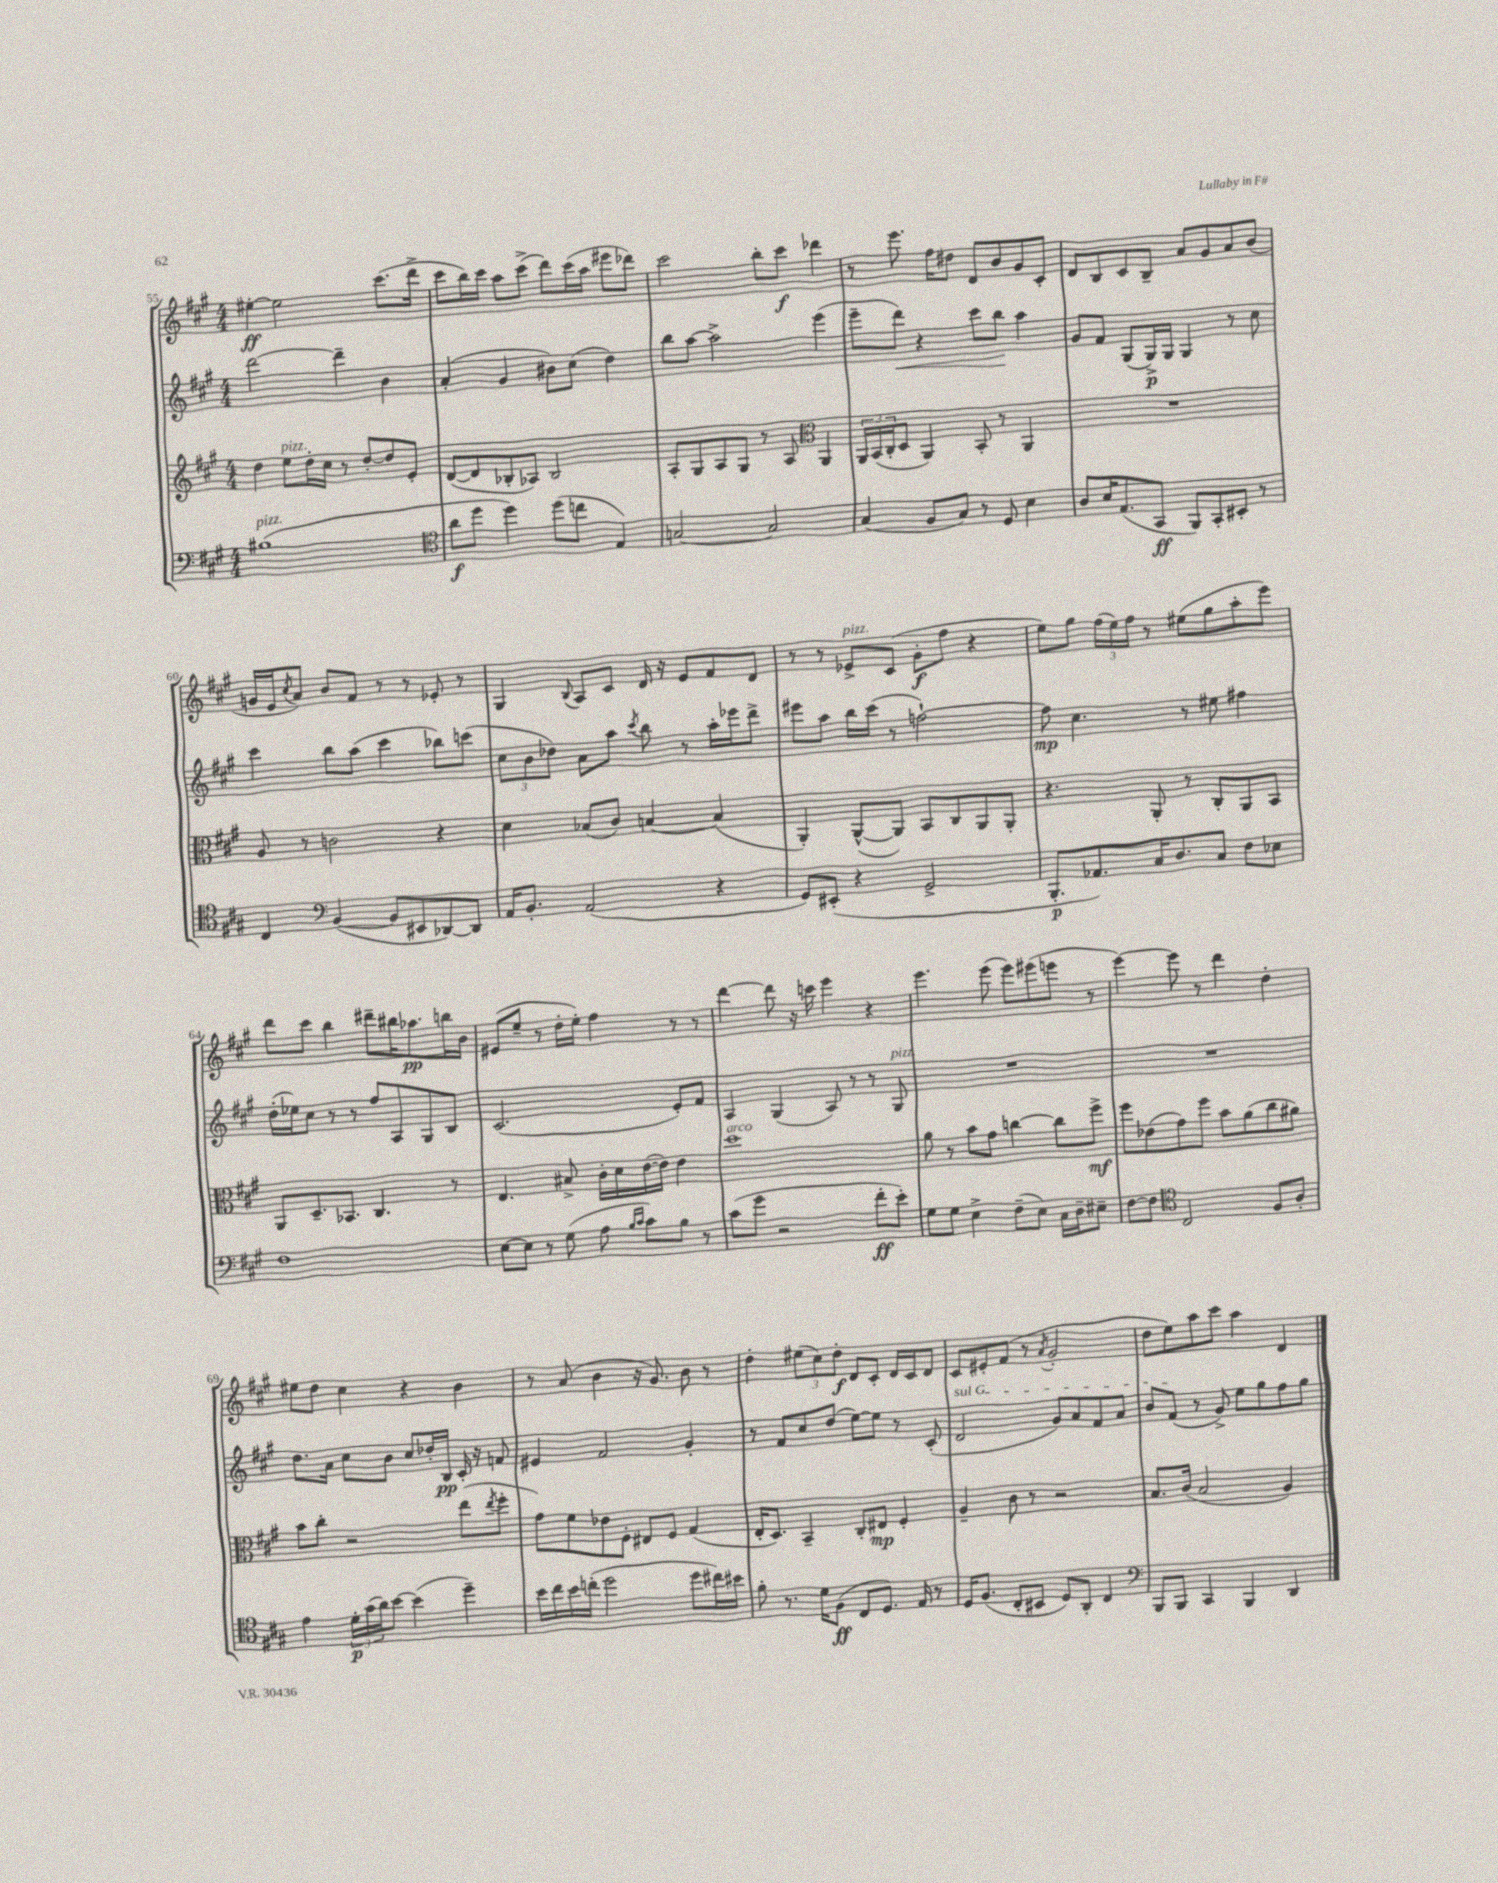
<<
\new StaffGroup <<
\new Staff = "s0" {
    \clef treble \key a \major \numericTimeSignature \time 4/4
    eis''4~-.\ff eis''2 cis'''8.( d'''16-> |
    cis'''8 b''16) cis'''16 a''8 cis'''8->( d'''8) cis'''16( a''16 eis'''8 des'''8) |
    cis'''2 b''8-. cis'''8\f des'''4 |
    r8 e'''8. fis''16 dis''8 d'8 b'8 gis'8 cis'8-. |
    d'8 b8 cis'8 b8-- a'8 gis'8 a'8 b'8( |
    g'16 e'16 \acciaccatura { cis''8 } a'8) b'8 fis'8 r8 r8 ees'8-. r8 |
    gis4 \appoggiatura { b8 } a8 cis'8 d'16 r16 e'8 fis'8 d'8 |
    r8 r8 ees'8->^\markup { \italic "pizz." } cis'8( gis'8-.\f fis''8 r4 |
    e''8) gis''8 \tuplet 3/2 { fis''16( e''16) fis''16 } r8 eis''8( gis''8 a''8-. e'''8) |
    d'''8 cis'''8 b''4 dis'''8-- bis''16 aes''8.\pp b''16 b'16 |
    eis'8( e''8-- r8 d''16-. e''16-.) fis''4 r8 r8 |
    d'''4~ d'''8 r16 c'''16 e'''4 r4 |
    e'''4. e'''8( e'''8) eis'''8( e'''8 r8 |
    e'''4~) e'''8 r8 d'''4 d''4-. |
    eis''8 d''8 cis''4 r4 b'4 |
    r8 a'8( b'4 r16 gis'8.) b'8 r8 |
    d''4-. \tuplet 3/2 { eis''8( cis''8) d''8-.\f } d'8 cis'8-. d'16 cis'16 d'8 |
    cis'8 eis'8-. fis'8( r8 \acciaccatura { a'8 } gis'2-. |
    d''8 e''8) a''8 cis'''8 a''4 d'4 \bar "|." |
}
\new Staff = "s1" {
    \clef treble \key a \major \numericTimeSignature \time 4/4
    d'''2~ d'''4-- b'4 |
    a'4-.( gis'4 bis'8) cis''8( d''4) |
    b''8 a''8~ a''2-> e'''4( |
    e'''8-- d'''8\<) r4 cis'''8 b''8\! a''4 |
    gis'8 fis'8 gis8( gis16->\p) gis16 gis4 r8 cis''8 |
    cis'''4 b''8 a''8( cis'''4 bes''8) c'''8( |
    \tuplet 3/2 { cis''8 b'8 des''8) } a'8 a''8 \acciaccatura { cis'''8 } b''8 r8 a''16-. ees'''16 d'''8-> |
    eis'''8 a''8 b''16 cis'''16( r8 f''2~-!) |
    f''8\mp cis''4. r8 eis''8 fis''4 |
    d''16-.( ees''16) cis''8 r8 r8 fis''8 a8 gis8 b8 |
    cis'2.( e'8-.) fis'8 |
    a4 gis4( a8) r8 r8 gis8^\markup { \italic "pizz." } |
    R1 |
    R1 |
    d''8. a'16 cis''8 b'8 cis''8 des''16-. b16\pp cis'16-. r16 f'8 |
    eis'4 fis'2 gis'4-. |
    r8 fis'8 cis''8 d''8( e''8~) e''8 r8 cis'8-.( |
    \once \override TextSpanner.bound-details.left.text = \markup { \italic "sul G" } d'2\startTextSpan gis'8) a'8 fis'8 a'8 |
    b'8 fis'8\stopTextSpan( r8 gis'8->) e''8 gis''8 fis''8 gis''8 \bar "|." |
}
\new Staff = "s2" {
    \clef treble \key a \major \numericTimeSignature \time 4/4
    d''4 e''8^\markup { \italic "pizz." } d''16-. cis''16 r8 d''8~-. d''8 e'8-. |
    d'8~( d'8 bes8-. aes8) bes2 |
    a8-. gis8 a8 gis8 r8 a8 \clef alto a,4 |
    \tuplet 3/2 { a,16 b,16( cis16-. } d8 a,4) b,8-. r8 a,4 |
    R1 |
    a8 r8 c'2 r4 |
    d'4 bes8( cis'8) b4~ b4( |
    a,4-.) a,8~-^( a,8) b,8 cis8 a,8 a,8-. |
    r4. a,8-. r8 cis8-. a,8 b,8 |
    a,8 d8.-- bes,8. cis4. r8 |
    e4. bis8-> cis'16-. d'16 e'16~( e'16) e'4 |
    d''1^\markup { \italic "arco" } |
    a'8 r8 b'8 gis'8 c''4~ c''8 fis''8->\mf |
    fis''8 ees'8( gis'8) fis''8 b'8 a'8( cis''8 ais'8) |
    b'8 cis''8-. r2 e''8( \acciaccatura { e''8 } fis''8-. |
    gis'8) fis'8 ees'8 fis8-. eis8 fis8 gis4( |
    e16-. d8.) b,4-- cis8-. eis8\mp fis4-. |
    a4-- cis'8 r8 r2 |
    b8. cis'16( b2 a4) \bar "|." |
}
\new Staff = "s3" {
    \clef bass \key a \major \numericTimeSignature \time 4/4
    bis1^\markup { \italic "pizz." }( |
    \clef tenor a'8\f d''8 d''4) d''8( c''8 e4) |
    g2~ g2 |
    gis4( fis8 gis8) r8 d8 b4 |
    a8 b16 e8.( gis,8\ff fis,8) gis,8-. bis,8-. r8 |
    cis4 \clef bass b,4~( b,8 eis,8 des,8~) des,8 |
    a,16 b,8.-. a,2( r4 |
    gis,8) eis,8-.( r4 gis,2-> |
    b,,8.-.\p aes,8.) cis16 d8. cis8 fis8 ees8 |
    fis1 |
    e8~ e8 r8 gis8( a8 \grace { b16 cis'16 } cis'8) b8 r8 |
    cis'8( gis'8 r2 fis'8-.\ff e'8-.) |
    gis8 gis8 e4-> fis8--( e8) cis16 d16-- eis8-- |
    fis8~ fis8 \clef tenor cis2 fis8 a8-. |
    e'4 \tuplet 3/2 { d'16-.\p gis'16( a'16) } b'8~ b'4( d''4--) |
    b'16 cis''16 b'16 c''16-.( d''2 d''8 cis''16) bis'16 |
    fis'8-. r8. d'16 fis8\ff( cis8 d8.) e16 r8 |
    d16 fis8.( cis8-. bis,8 d8) a,8-. cis4 |
    \clef bass b,,8 b,,8 cis,4 b,,4 d,4 \bar "|." |
}
>>
>>
\layout { \context { \Score currentBarNumber = #55 } }
